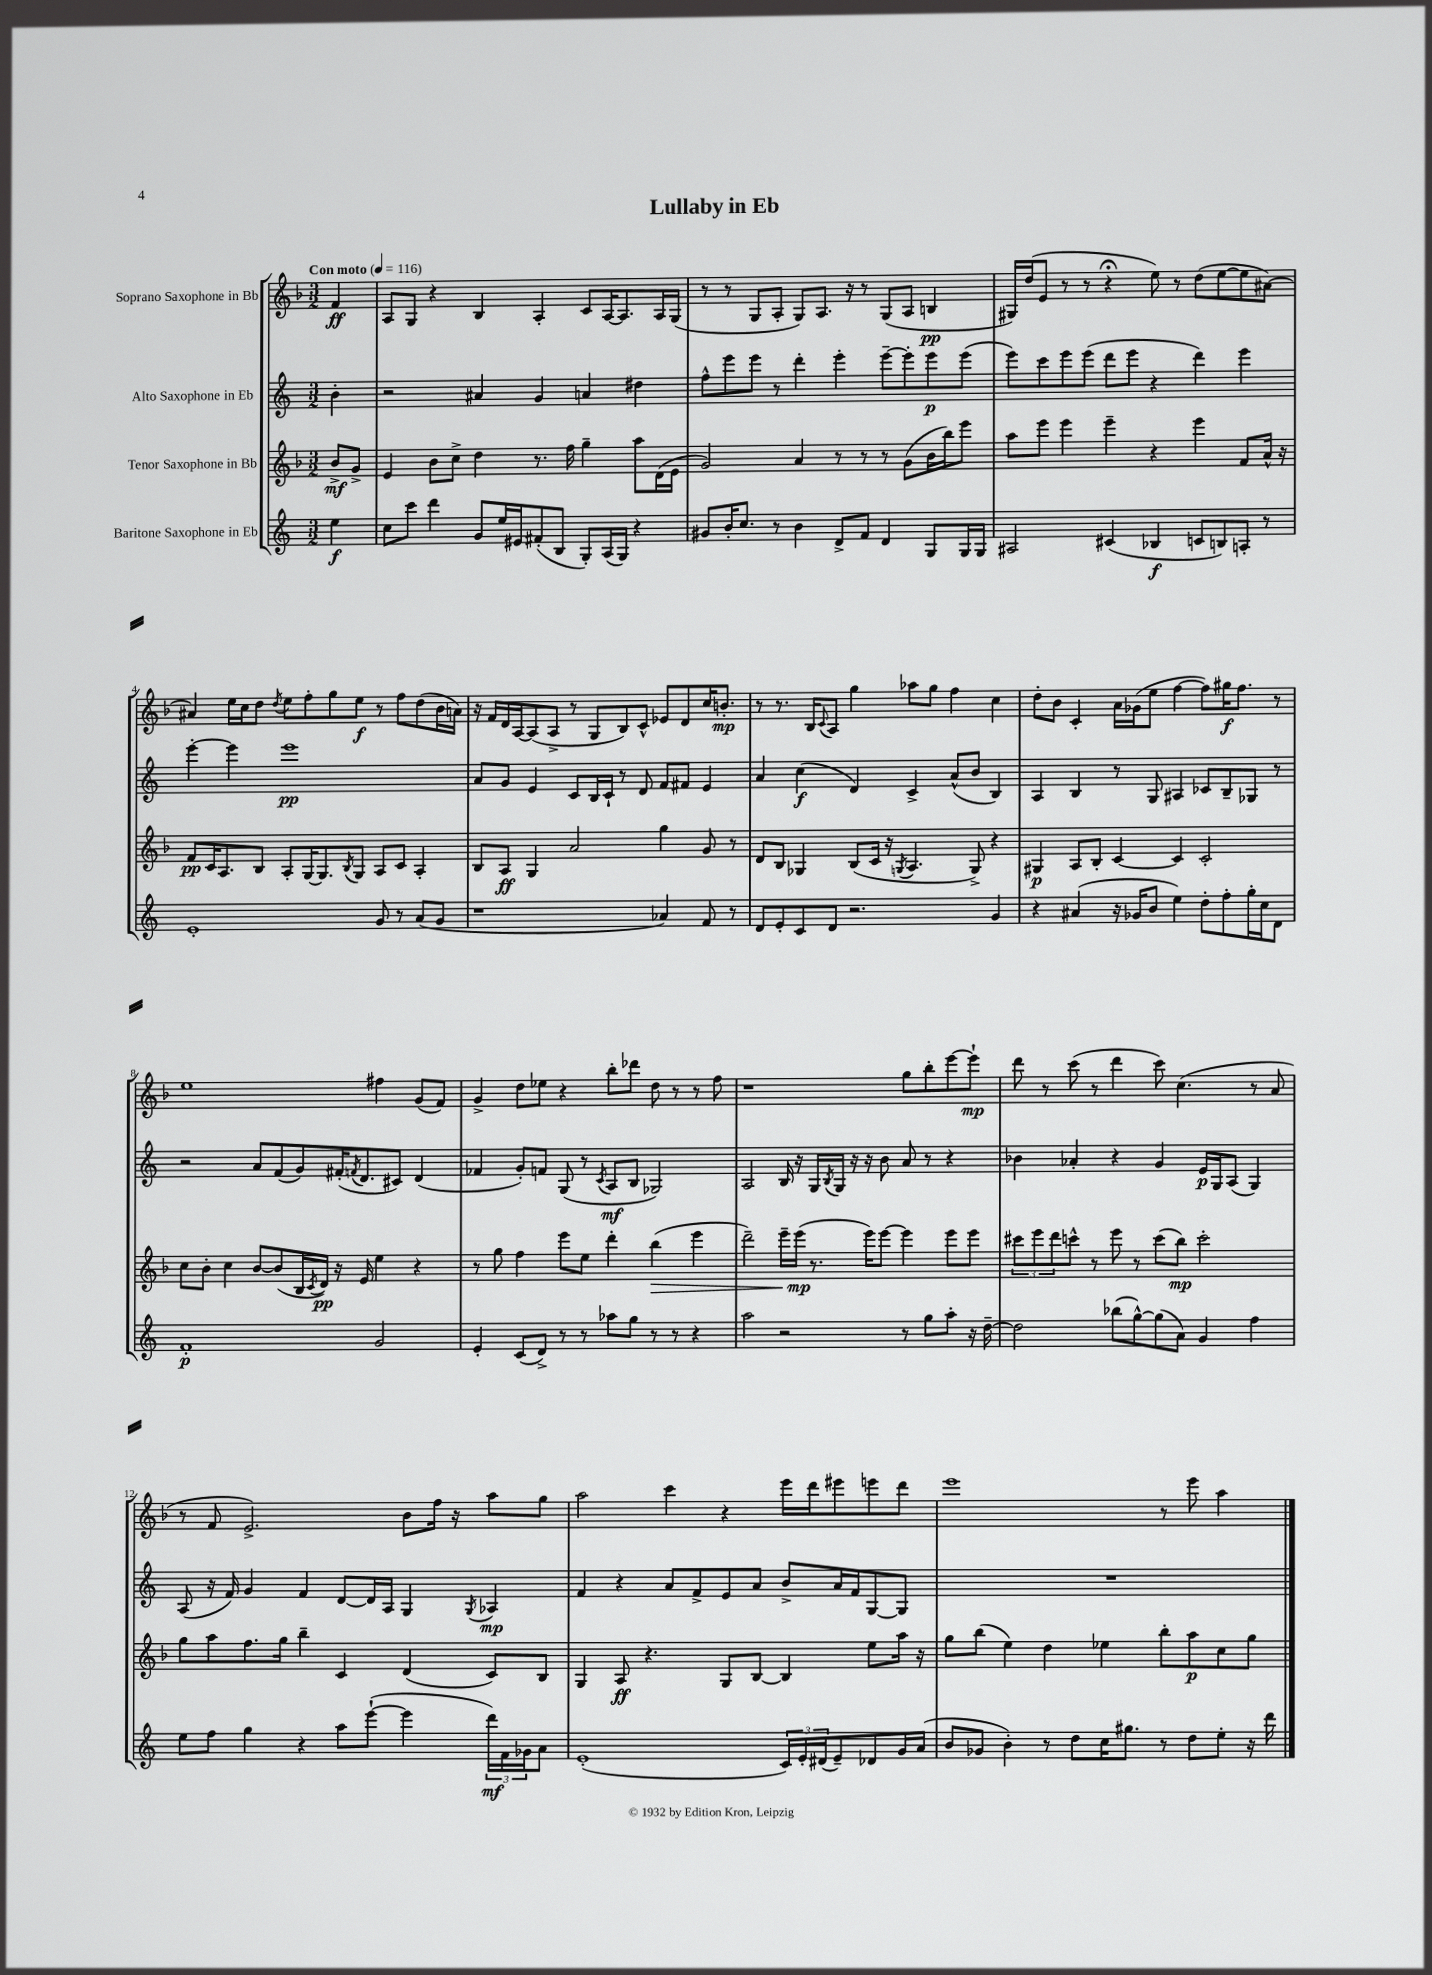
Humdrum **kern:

**kern	**kern	**kern	**kern
*staff4	*staff3	*staff2	*staff1
*clefG2	*clefG2	*clefG2	*clefG2
*k[]	*k[b-]	*k[]	*k[b-]
*M3/2	*M3/2	*M3/2	*M3/2
*MM116	*MM116	*MM116	*MM116
4ee	8b-^	4b'	4f
.	8g^	.	.
=	=	=	=
8cc	4e	2r	8A
8ccc	.	.	8G
4ddd	8b-	.	4r
.	8cc^	.	.
8g	4dd	4a#	4B-
16ee	.	.	.
16e#	.	.	.
(8f#'	8.r	4g	4A'
8B	.	.	.
.	16ff	.	.
8G')	4gg~	4a	8c
(16A	.	.	[16A
16G)	.	.	8.A]
4r	8aa	4dd#	.
.	(16d	.	16A
.	16e	.	(16G
=	=	=	=
8g#	2g)	8ff^^	8r
16b'	.	8eee	8r
8.cc	.	.	.
.	.	8eee	8G
8r	.	8r	8A'
4b	4a	4ddd'	8G)
.	.	.	8.A
8d^	8r	4eee'	.
.	.	.	16r
8f	8r	.	8r
4d	8r	[8eee~	(8G
.	(8g	8eee']	8A
8G	16b-	8eee	4B
.	16bb-)	.	.
16G	8eee	(8eee	.
16G	.	.	.
=	=	=	=
2A#	8aa	8eee)	16G#)
.	.	.	(16dd
.	8eee	8ccc	8e
.	4eee	8eee	8r
.	.	(8eee	8r
(4c#	4eee~	8ddd	4r;
.	.	8eee	.
4B-	4r	4r	8ee)
.	.	.	8r
8c	4eee	4ddd)	(8dd
8B)	.	.	[8ee
8A'	8f	4eee	8ee]
8r	16a^^	.	[8a#)
.	16r	.	.
=	=	=	=
1e'	8f	[4eee'	4a#]
.	16c	.	.
.	8.A	.	.
.	.	4eee]	16ee
.	.	.	16cc
.	8B-	.	8dd
.	.	.	8qdd
.	8A'	1eee	8ee
.	[16G	.	8ff'
.	8.G]	.	.
.	.	.	8gg
.	8qB-	.	.
.	8G	.	8ee
8g	8A	.	8r
8r	8c	.	8ff
(8a	4A'	.	(8dd
8g	.	.	16b-
.	.	.	16a)
=	=	=	=
1r	8B-	8a	16r
.	.	.	16f
.	8A	8g	16d
.	.	.	[16A
.	4G	4e	(8A]
.	.	.	8A^
.	2a	8c	8r
.	.	16B	8G
.	.	16c`	.
.	.	8r	8B-)
.	.	8d	8c^^
4a-)	4gg	8f	8e-
.	.	8f#	8d
8f	8g	4e	16cc
.	.	.	8.b'
8r	8r	.	.
=	=	=	=
8d	8d	4a	8r
8e'	8B-	.	8.r
8c	4G-	(4cc	.
.	.	.	16B-
.	.	.	8qqc
8d	.	.	8A
2.r	(8B-	4d)	4gg
.	16c	.	.
.	16r	.	.
.	8qG	.	.
.	4.A	4c^	8aa-
.	.	.	8gg
.	.	(8a^^	4ff
.	8G^)	8b	.
4g	4r	4B)	4cc
=	=	=	=
4r	4G#	4A	8dd'
.	.	.	8b-
(4a#	8A	4B	4c'
.	8B-'	.	.
16r	[4c	8r	16a
16g-	.	.	(16g-
8b	.	8G	8ee
4ee)	4c]	4A#	[4ff
8dd'	2c'	8c-	8ff])
8ff'	.	8B~	16gg#
.	.	.	8.ff
16gg'	.	8G-	.
16cc	.	.	.
8d	.	8r	8r
=	=	=	=
1f'	8cc	2r	1ee
.	8b-'	.	.
.	4cc	.	.
.	[8b-	8a	.
.	(8b-]	(8f	.
.	16B-	8g)	.
.	8qc	.	.
.	16d)	.	.
.	16r	(16f#'	.
.	.	8qf	.
.	16e	8.d	.
2g	4ee	.	4ff#
.	.	8c#)	.
.	4r	(4d	(8g
.	.	.	8f)
=	=	=	=
4e'	8r	4f-	4g^
.	8gg	.	.
(8c	4ff	8g')	8dd
8d^)	.	8f	8ee-
8r	8eee	(8G	4r
8r	8ee	8r	.
.	.	8qc	.
8aa-	4ddd'	8A	8bb-'
8gg	.	8B	8ddd-
8r	(4bb-	2G-)	8dd
8r	.	.	8r
4r	4eee	.	8r
.	.	.	8ff
=	=	=	=
2aa	2ddd~)	2A	1r
2r	16eee~	16B	.
.	(16eee	16r	.
.	8.r	16G	.
.	.	8qB	.
.	.	16G	.
.	.	16r	.
.	16eee)	16r	.
.	[8eee	8b	.
8r	4eee]	8a	8gg
8gg	.	8r	8bb-'
8aa'	8eee	4r	[8eee
16r	8eee	.	8eee`]
[16dd~	.	.	.
=	=	=	=
2dd]	12ccc#	4b-	8ddd
.	12eee	.	.
.	.	.	8r
.	12ddd	.	.
.	8ccc^^	4a-'	(8ccc
.	8r	.	8r
(8bb-	8eee	4r	4ddd
[8gg^^)	8r	.	.
(8gg]	(8ccc	4g	8ccc)
8a)	8bb-)	.	(4.cc
4g	2ccc'	16e	.
.	.	16G	.
.	.	(8A	.
4ff	.	4G)	8r
.	.	.	8a
=	=	=	=
8ee	8gg	(8A	8r
8ff	8aa	16r	8f
.	.	16f)	.
4gg	8.ff	4g	2.e^)
.	16gg	.	.
4r	4bb-~	4f	.
8aa	4c	[8d	.
([8eee`	.	16d]	.
.	.	16A	.
4eee]	(4d	4G	8b-
.	.	.	16ff
.	.	.	16r
.	.	8qG	.
24ddd)	8c)	4A-	8aa
24f	.	.	.
24g-	.	.	.
8a	8B-	.	8gg
=	=	=	=
(1e'	4G	4f	2aa
.	8A	4r	.
.	4.r	.	.
.	.	8a	4ccc
.	.	8f^	.
.	8G	8e	4r
.	[8B-	8a	.
24c)	4B-]	8b^	16eee
24e'	.	.	.
.	.	.	16ddd
(24d#	.	.	.
8e~)	.	16a	8eee#
.	.	16f	.
8d-	8ee	[8G	8eee
16g	16aa	8G]	8ddd
(16a	16r	.	.
=	=	=	=
8b	8gg	1.r	1eee
8g-	(8bb-	.	.
4b')	4ee)	.	.
8r	4dd	.	.
8dd	.	.	.
16cc	4ee-	.	.
8.gg#	.	.	.
8r	8bb-'	.	8r
8dd	8aa	.	8eee
8ee'	8cc	.	4aa
16r	8gg	.	.
16ddd	.	.	.
==	==	==	==
*-	*-	*-	*-
